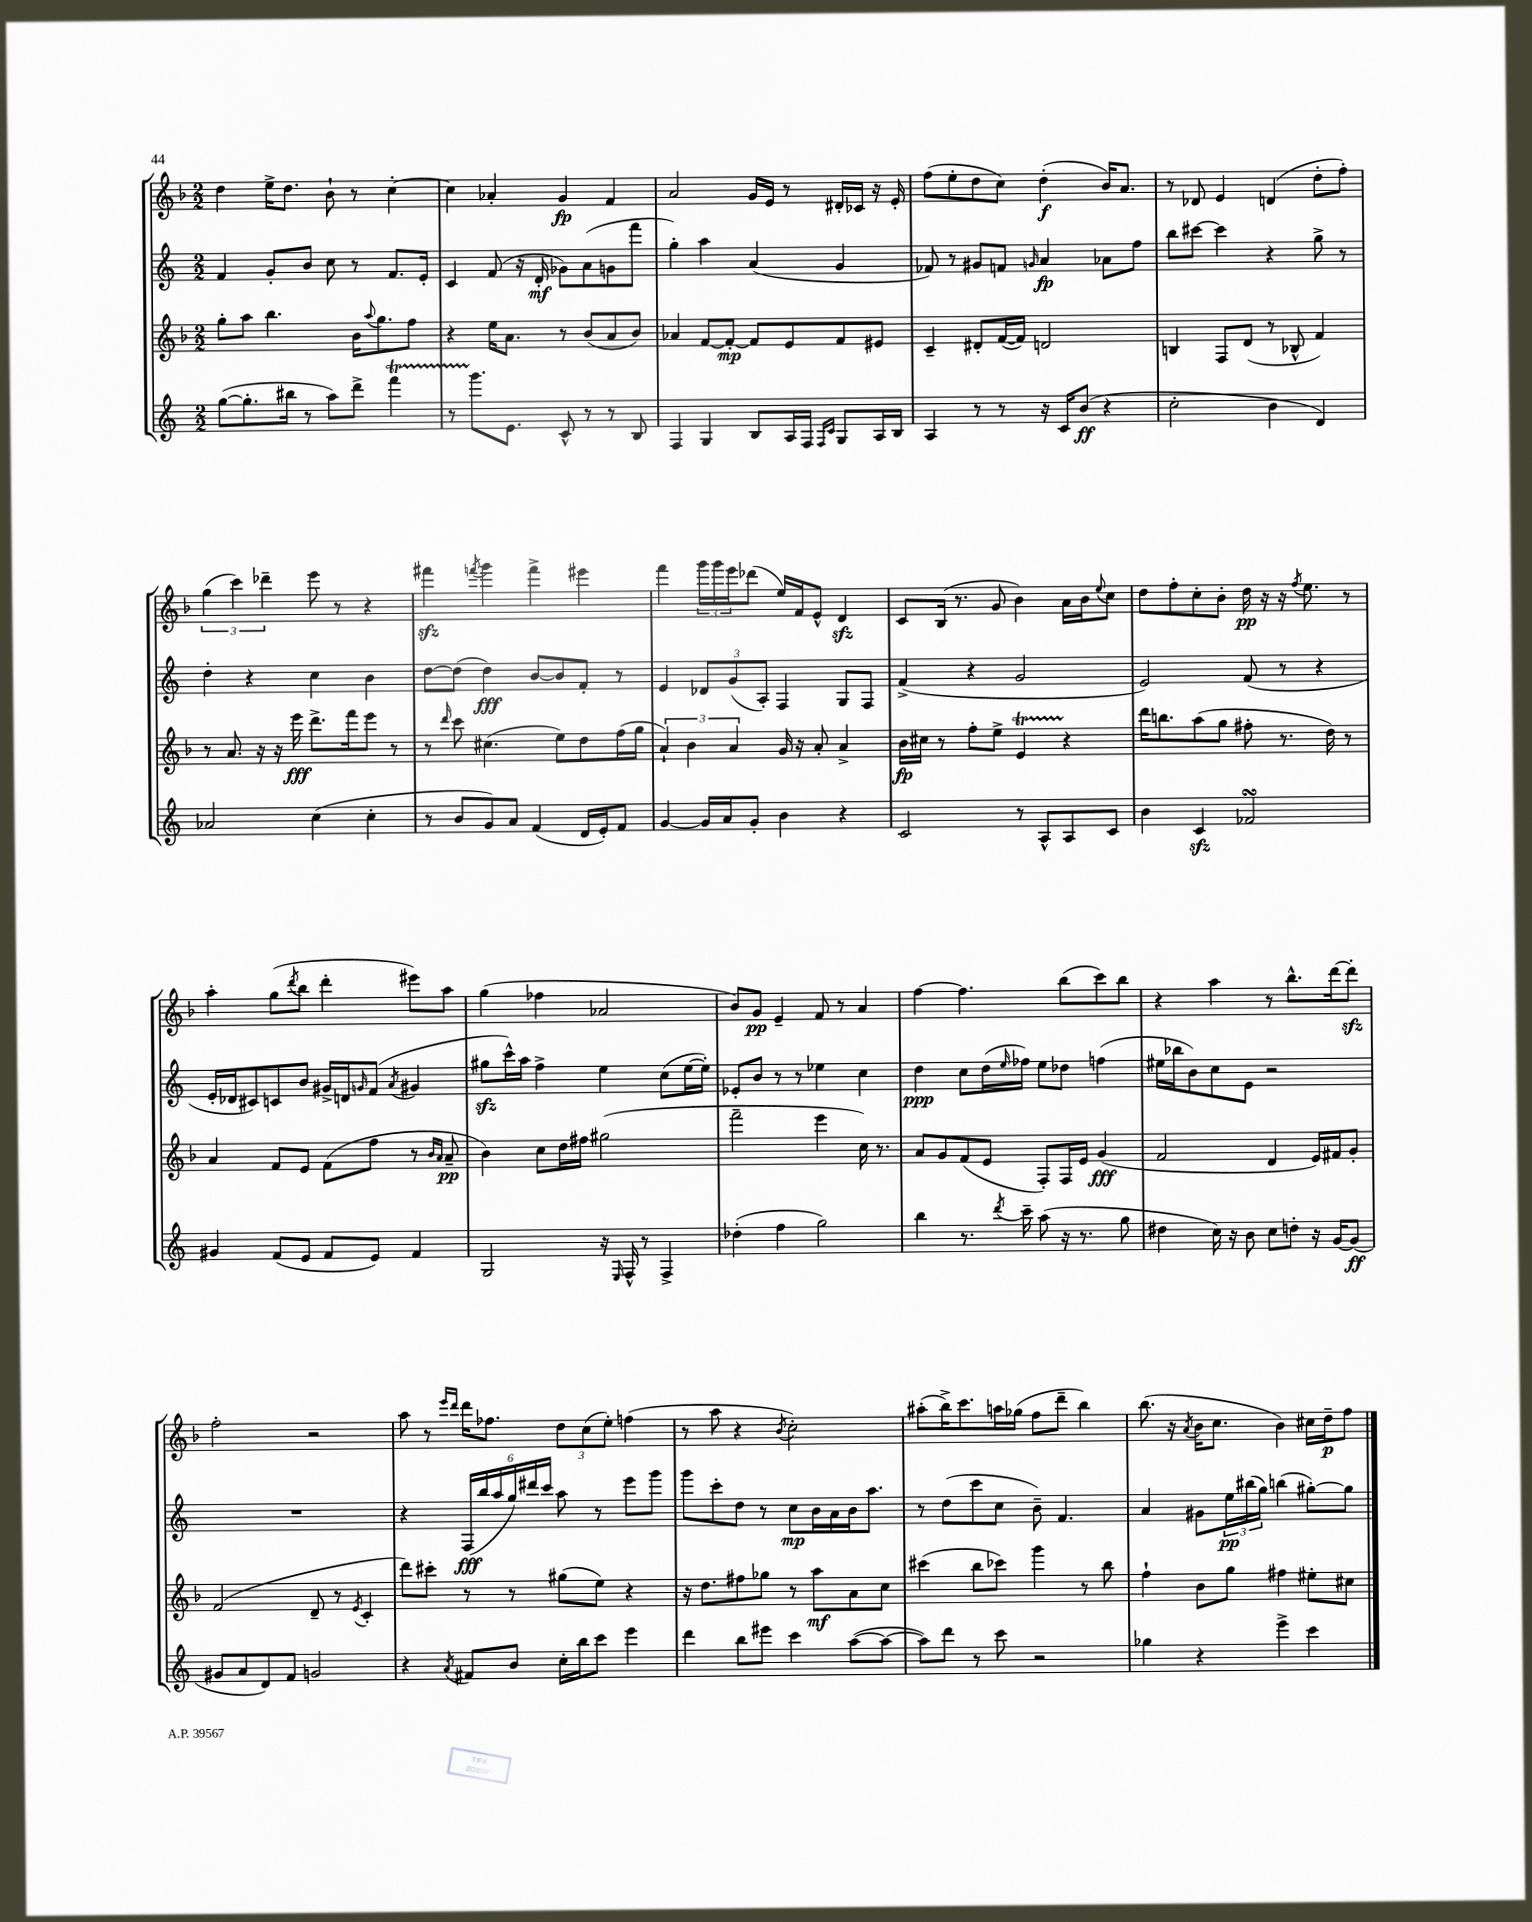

**kern	**dynam	**kern	**dynam	**kern	**dynam	**kern	**dynam
*part4	*part4	*part3	*part3	*part2	*part2	*part1	*part1
*staff4	*staff4	*staff3	*staff3	*staff2	*staff2	*staff1	*staff1
*clefG2	*	*clefG2	*	*clefG2	*	*clefG2	*
*k[]	*	*k[b-]	*	*k[]	*	*k[b-]	*
*M2/2	*	*M2/2	*	*M2/2	*	*M2/2	*
=15	=15	=15	=15	=15	=15	=15	=15
([8gg\L	.	8gg'\L	.	4f/	.	4dd\	.
8.gg'\]	.	8aa\J	.	.	.	.	.
.	.	4.bb-\	.	8g'/L	.	16ee^\KL	.
16bb#X\Jk	.	.	.	.	.	8.dd\J	.
8r	.	.	.	8b/J	.	.	.
8aa\L)	.	.	.	8cc\	.	8b-`\	.
8ddd^\J	.	16b-\KL	.	8r	.	8r	.
.	.	8qqaa/	.	.	.	.	.
.	.	8.gg\	.	.	.	.	.
4fffT\	.	.	.	8.f/L	.	[4cc'\	.
.	.	8ff\J	.	.	.	.	.
.	.	.	.	16e'/Jk	.	.	.
=16	=16	=16	=16	=16	=16	=16	=16
8r	.	4r	.	4c/	.	4cc\]	.
8.ggg\L	.	.	.	.	.	.	.
.	.	16ee\KL	.	(8f/	.	4a-X'/	.
8.e\J	.	8.a\J	.	.	.	.	.
.	.	.	.	16r	.	.	.
.	.	.	.	16d'/	mf	.	.
8c^^/	.	8r	.	8g-X\L)	.	4g/	fp
8r	.	(8b-/L	.	(8a\	.	.	.
8r	.	8a/	.	8gn\	.	4f/	.
8B/	.	8b-/J)	.	8fff\J	.	.	.
=17	=17	=17	=17	=17	=17	=17	=17
4F/	.	4a-X/	.	4gg'\)	.	2a/	.
4G/	.	[8f/L	.	4aa\	.	.	.
.	.	8f'/J_	mp	.	.	.	.
8B/L	.	8f/L]	.	(4a/	.	16g/LL	.
.	.	.	.	.	.	16e/JJ	.
16A/L	.	8e/	.	.	.	8r	.
16F/JJ	.	.	.	.	.	.	.
16qqF/LL	.	.	.	.	.	.	.
16qqc/JJ	.	.	.	.	.	.	.
8G/L	.	8f/	.	4g/	.	16d#X'/LL	.
.	.	.	.	.	.	16c-X/JJ	.
16A/L	.	8e#X/J	.	.	.	16r	.
16B/JJ	.	.	.	.	.	16e'/	.
=18	=18	=18	=18	=18	=18	=18	=18
4A/	.	4c~/	.	8f-X/)	.	(8ff\L	.
.	.	.	.	8r	.	8ee'\	.
8r	.	8d#X'/L	.	8g#X/L	.	8dd\	.
8r	.	([16f/L	.	8fn/J	.	8cc\J)	.
.	.	16f/JJ])	.	.	.	.	.
.	.	.	.	16qqgn/	.	.	.
16r	.	2dn/	.	4a/	fp	(4dd'\	f
16c/KL	.	.	.	.	.	.	.
(8b/J	ff	.	.	.	.	.	.
4r	.	.	.	8a-X\L	.	16b-/KL)	.
.	.	.	.	.	.	8.a/J	.
.	.	.	.	8ff\J	.	.	.
=19	=19	=19	=19	=19	=19	=19	=19
2cc'\	.	4Bn/	.	8bb\L	.	8r	.
.	.	.	.	[8ccc#X\J	.	8d-X/	.
.	.	8F/L	.	4ccc#\]	.	4e/	.
.	.	(8d/J	.	.	.	.	.
4b\	.	8r	.	4r	.	(4dn/	.
.	.	8B-X^^/	.	.	.	.	.
4d/)	.	4f/)	.	8gg^\	.	8dd'\L	.
.	.	.	.	8r	.	8ff'\J)	.
!!LO:LB:g=z
=20	=20	=20	=20	=20	=20	=20	=20
2a-X/	.	8r	.	4dd'\	.	(6gg\	.
.	.	8.a/	.	.	.	.	.
.	.	.	.	.	.	6ccc\)	.
.	.	.	.	4r	.	.	.
.	.	16r	.	.	.	.	.
.	.	.	.	.	.	6ddd-X~\	.
.	.	16r	.	.	.	.	.
.	.	16eee\	fff	.	.	.	.
(4cc\	.	8.ddd^\L	.	4cc\	.	8eee\	.
.	.	.	.	.	.	8r	.
.	.	16fff\k	.	.	.	.	.
4cc'\	.	8eee\J	.	4b\	.	4r	.
.	.	8r	.	.	.	.	.
=21	=21	=21	=21	=21	=21	=21	=21
8r	.	8r	.	[8dd\L	.	4fff#Xzz\	.
.	.	16qqddd/	.	.	.	.	.
8b/L	.	8ccc\	.	(8dd\J]	.	.	.
.	.	.	.	.	.	8qfffn/	.
8g/)	.	(4.cc#X\	.	4dd\)	fff	4ggg\	.
8a/J	.	.	.	.	.	.	.
(4f/	.	.	.	[8b/L	.	4fff^\	.
.	.	8ee\L)	.	8b/]	.	.	.
16d/LL	.	8dd\	.	8f'/J	.	4eee#X\	.
16e'/J)	.	.	.	.	.	.	.
8f/J	.	(16ff\L	.	8r	.	.	.
.	.	16gg\JJ	.	.	.	.	.
=22	=22	=22	=22	=22	=22	=22	=22
[4g/	.	6a`/)	.	4e/	.	4fff\	.
.	.	6b-\	.	.	.	.	.
16g/LL]	.	.	.	12d-X/L	.	24ggg\LL	.
.	.	.	.	.	.	24ggg\	.
16a/J	.	.	.	.	.	.	.
.	.	6a/	.	(12g/	.	24eee\J	.
8g'/J	.	.	.	.	.	(8ddd-X\J	.
.	.	.	.	12A'/J)	.	.	.
4b\	.	16g/	.	4F/	.	16ee/LL)	.
.	.	16r	.	.	.	16f/J	.
.	.	8a'/	.	.	.	8e^^/J	.
4r	.	4a^/	.	8G/L	.	4dzz/	.
.	.	.	.	8F/J	.	.	.
=23	=23	=23	=23	=23	=23	=23	=23
2c/	.	16b-\LL	fp	(4f^/	.	8c/L	.
.	.	16cc#X\JJ	.	.	.	.	.
.	.	8r	.	.	.	(16B-/Jk	.
.	.	.	.	.	.	8.r	.
.	.	8ff'\L	.	4r	.	.	.
.	.	8ee^\J	.	.	.	8g/	.
8r	.	4et/	.	2g/	.	4b-\)	.
8A^^/L	.	.	.	.	.	.	.
8A/	.	4r	.	.	.	16a\LL	.
.	.	.	.	.	.	16b-\J	.
.	.	.	.	.	.	8qqee/	.
8c/J	.	.	.	.	.	8cc\J	.
=24	=24	=24	=24	=24	=24	=24	=24
4b\	.	16ddd\KL	.	2e/)	.	8dd\L	.
.	.	8.bbn\	.	.	.	.	.
.	.	.	.	.	.	8ff'\	.
4czz/	.	(8aa\	.	.	.	8cc'\	.
.	.	8gg\J	.	.	.	8b-'\J	.
2f-XsSSs/	.	8ff#X'\	.	(8f/	.	16dd\	pp
.	.	.	.	.	.	16r	.
.	.	8.r	.	8r	.	16r	.
.	.	.	.	.	.	8qff/	.
.	.	.	.	.	.	8.ee\	.
.	.	.	.	4r	.	.	.
.	.	16dd\)	.	.	.	.	.
.	.	8r	.	.	.	8r	.
!!LO:LB:g=z
=25	=25	=25	=25	=25	=25	=25	=25
4g#X/	.	4a/	.	16e'/LL	.	4aa'\	.
.	.	.	.	16d-X/J	.	.	.
.	.	.	.	8c#X/)	.	.	.
(8f/L	.	8f/L	.	8cn/	.	(8gg\L	.
.	.	.	.	.	.	8qddd/	.
8e/J	.	8e/J	.	8b/J	.	8bb-\J	.
8f/L	.	(8f\L	.	16g#X^/LL	.	4ddd'\	.
.	.	.	.	16dn/J	.	.	.
.	.	.	.	16qqgn/	.	.	.
8e/J)	.	8ff\J	.	(8f/J	.	.	.
.	.	.	.	8qa/	.	.	.
4f/	.	8r	.	4g#X/	.	8eee#X\L)	.
.	.	16qqb-/LL	.	.	.	.	.
.	.	16qqa/JJ	.	.	.	.	.
.	.	8a~/	pp	.	.	8aa\J	.
=26	=26	=26	=26	=26	=26	=26	=26
2G/	.	4b-\)	.	8gg#Xzz\L	.	(4gg\	.
.	.	.	.	16ccc^^\L)	.	.	.
.	.	.	.	16aa\JJ	.	.	.
.	.	8cc\L	.	4ff^\	.	4ff-X\	.
.	.	16dd\L	.	.	.	.	.
.	.	16ff#X\JJ	.	.	.	.	.
16r	.	(2gg#X\	.	4ee\	.	2a-X/	.
16qqE/	.	.	.	.	.	.	.
16F^^/	.	.	.	.	.	.	.
8r	.	.	.	.	.	.	.
4F^/	.	.	.	(8cc\L	.	.	.
.	.	.	.	[16ee\L	.	.	.
.	.	.	.	16ee'\JJ])	.	.	.
=27	=27	=27	=27	=27	=27	=27	=27
(4dd-X'\	.	2fff~\	.	8e-X'/L	.	8b-/L)	.
.	.	.	.	8b/J	.	8g/J	pp
4ff\	.	.	.	8r	.	4e~/	.
.	.	.	.	8r	.	.	.
2gg\)	.	4eee\	.	4ee-X\	.	8f/	.
.	.	.	.	.	.	8r	.
.	.	16cc\)	.	4cc\	.	4a/	.
.	.	8.r	.	.	.	.	.
=28	=28	=28	=28	=28	=28	=28	=28
4bb\	.	8a/L	.	4dd\	ppp	[4ff\	.
.	.	8g/	.	.	.	.	.
8.r	.	(8f/	.	8cc\L	.	4.ff\]	.
.	.	8e/J	.	(16dd\L	.	.	.
8qddd/	.	.	.	16qqee/	.	.	.
16ccc~\	.	.	.	16ff-X\JJ)	.	.	.
(8aa\	.	8F'/L)	.	8ee\L	.	.	.
16r	.	16F/L	.	8dd-X\J	.	(8bb-\L	.
8.r	.	16e/JJ	.	.	.	.	.
.	.	(4g/	fff	(4ffn\	.	8ccc\)	.
8gg\	.	.	.	.	.	8bb-\J	.
=29	=29	=29	=29	=29	=29	=29	=29
4dd#X\	.	2f/	.	16ee#X\LL	.	4r	.
.	.	.	.	16bb-X\J	.	.	.
.	.	.	.	8b\)	.	.	.
16cc\)	.	.	.	8cc\	.	4aa\	.
16r	.	.	.	.	.	.	.
8b\	.	.	.	8e\J	.	.	.
8cc\L	.	4d/	.	2r	.	8r	.
8ddn'\J	.	.	.	.	.	8.bb-^^\L	.
16r	.	16e/LL)	.	.	.	.	.
[16g/KL	.	16f#X/J	.	.	.	[16ddd\k	.
(8g/J]	ff	8g'/J	.	.	.	8dddzz'\J]	.
!!LO:LB:g=z
=30	=30	=30	=30	=30	=30	=30	=30
8g#X/L	.	(2f/	.	1r	.	2ff'\	.
8a/	.	.	.	.	.	.	.
8d/)	.	.	.	.	.	.	.
8f/J	.	.	.	.	.	.	.
2gn/	.	8d~/	.	.	.	2r	.
.	.	8r	.	.	.	.	.
.	.	8qe/	.	.	.	.	.
.	.	4c'/	.	.	.	.	.
=31	=31	=31	=31	=31	=31	=31	=31
4r	.	8ddd\L)	.	4r	.	8aa\	.
.	.	8ccc#X'\J	.	.	.	8r	.
.	.	.	.	.	.	16qqeee/LL	.
8qa/	.	.	.	.	.	16qqddd/JJ	.
8f#X/L	.	8r	.	(24F/LL	fff	16ddd\KL	.
.	.	.	.	24bb/	.	.	.
.	.	.	.	.	.	8.ff-X\J	.
.	.	.	.	24aa/	.	.	.
8b/J	.	8r	.	24gg/)	.	.	.
.	.	.	.	24ddd#X/	.	.	.
.	.	.	.	24ccc/JJ	.	.	.
16cc'\LL	.	(8gg#X\L	.	8aa\	.	12dd\L	.
16bb\J	.	.	.	.	.	.	.
.	.	.	.	.	.	(12cc\	.
8ccc\J	.	8ee\J)	.	8r	.	.	.
.	.	.	.	.	.	12ee'\J)	.
4eee\	.	4r	.	8eee\L	.	(4ffn\	.
.	.	.	.	8ggg\J	.	.	.
=32	=32	=32	=32	=32	=32	=32	=32
4ddd\	.	16r	.	8ggg\L	.	8r	.
.	.	8.dd\L	.	.	.	.	.
.	.	.	.	8ccc'\	.	8aa\	.
8bb\L	.	8ff#X\	.	8dd\J	.	4r	.
8eee#X\J	.	8gg-X\J	.	8r	.	.	.
.	.	.	.	.	.	8qb-/	.
4ccc\	.	8r	.	8cc\L	mp	2cc'\)	.
.	.	8aa\L	mf	16b\L	.	.	.
.	.	.	.	16a\	.	.	.
([8aa\L	.	8a\	.	16b\J	.	.	.
.	.	.	.	8.aa\J	.	.	.
8aa\J_	.	8cc\J	.	.	.	.	.
=33	=33	=33	=33	=33	=33	=33	=33
8aa\L])	.	(4ccc#X\	.	8r	.	(8aa#X'\L	.
8ddd\J	.	.	.	(8dd\L	.	16bb-^\K)	.
.	.	.	.	.	.	8.ccc\	.
8r	.	8bb-\L	.	8ccc\	.	.	.
8ccc\	.	8ccc-X\J)	.	8cc\J	.	16aan\L	.
.	.	.	.	.	.	(16gg-X\JJ	.
2r	.	4ggg\	.	8b~\)	.	8ff\L	.
.	.	.	.	4.f/	.	8ddd~\J	.
.	.	8r	.	.	.	4bb-\)	.
.	.	8bb-\	.	.	.	.	.
=34	=34	=34	=34	=34	=34	=34	=34
4gg-X\	.	4ff`\	.	4a/	.	(8.bb-\	.
.	.	.	.	.	.	16r	.
.	.	.	.	.	.	8qa/	.
4r	.	8b-\L	.	8g#X\L	.	16b-\KL	.
.	.	.	.	.	.	8.cc\J	.
.	.	8gg\J	.	24ee\L	pp	.	.
.	.	.	.	(24bb#X\	.	.	.
.	.	.	.	24gg\JJ)	.	.	.
4eee^\	.	4ff#X\	.	(4bbn\	.	4b-\)	.
4ccc\	.	8ee#X'\L	.	[8gg#X'\L)	.	16cc#X\LL	.
.	.	.	.	.	.	16dd~\J	p
.	.	8cc#X\J	.	8gg#\J]	.	8ff\J	.
==	==	==	==	==	==	==	==
*-	*-	*-	*-	*-	*-	*-	*-
